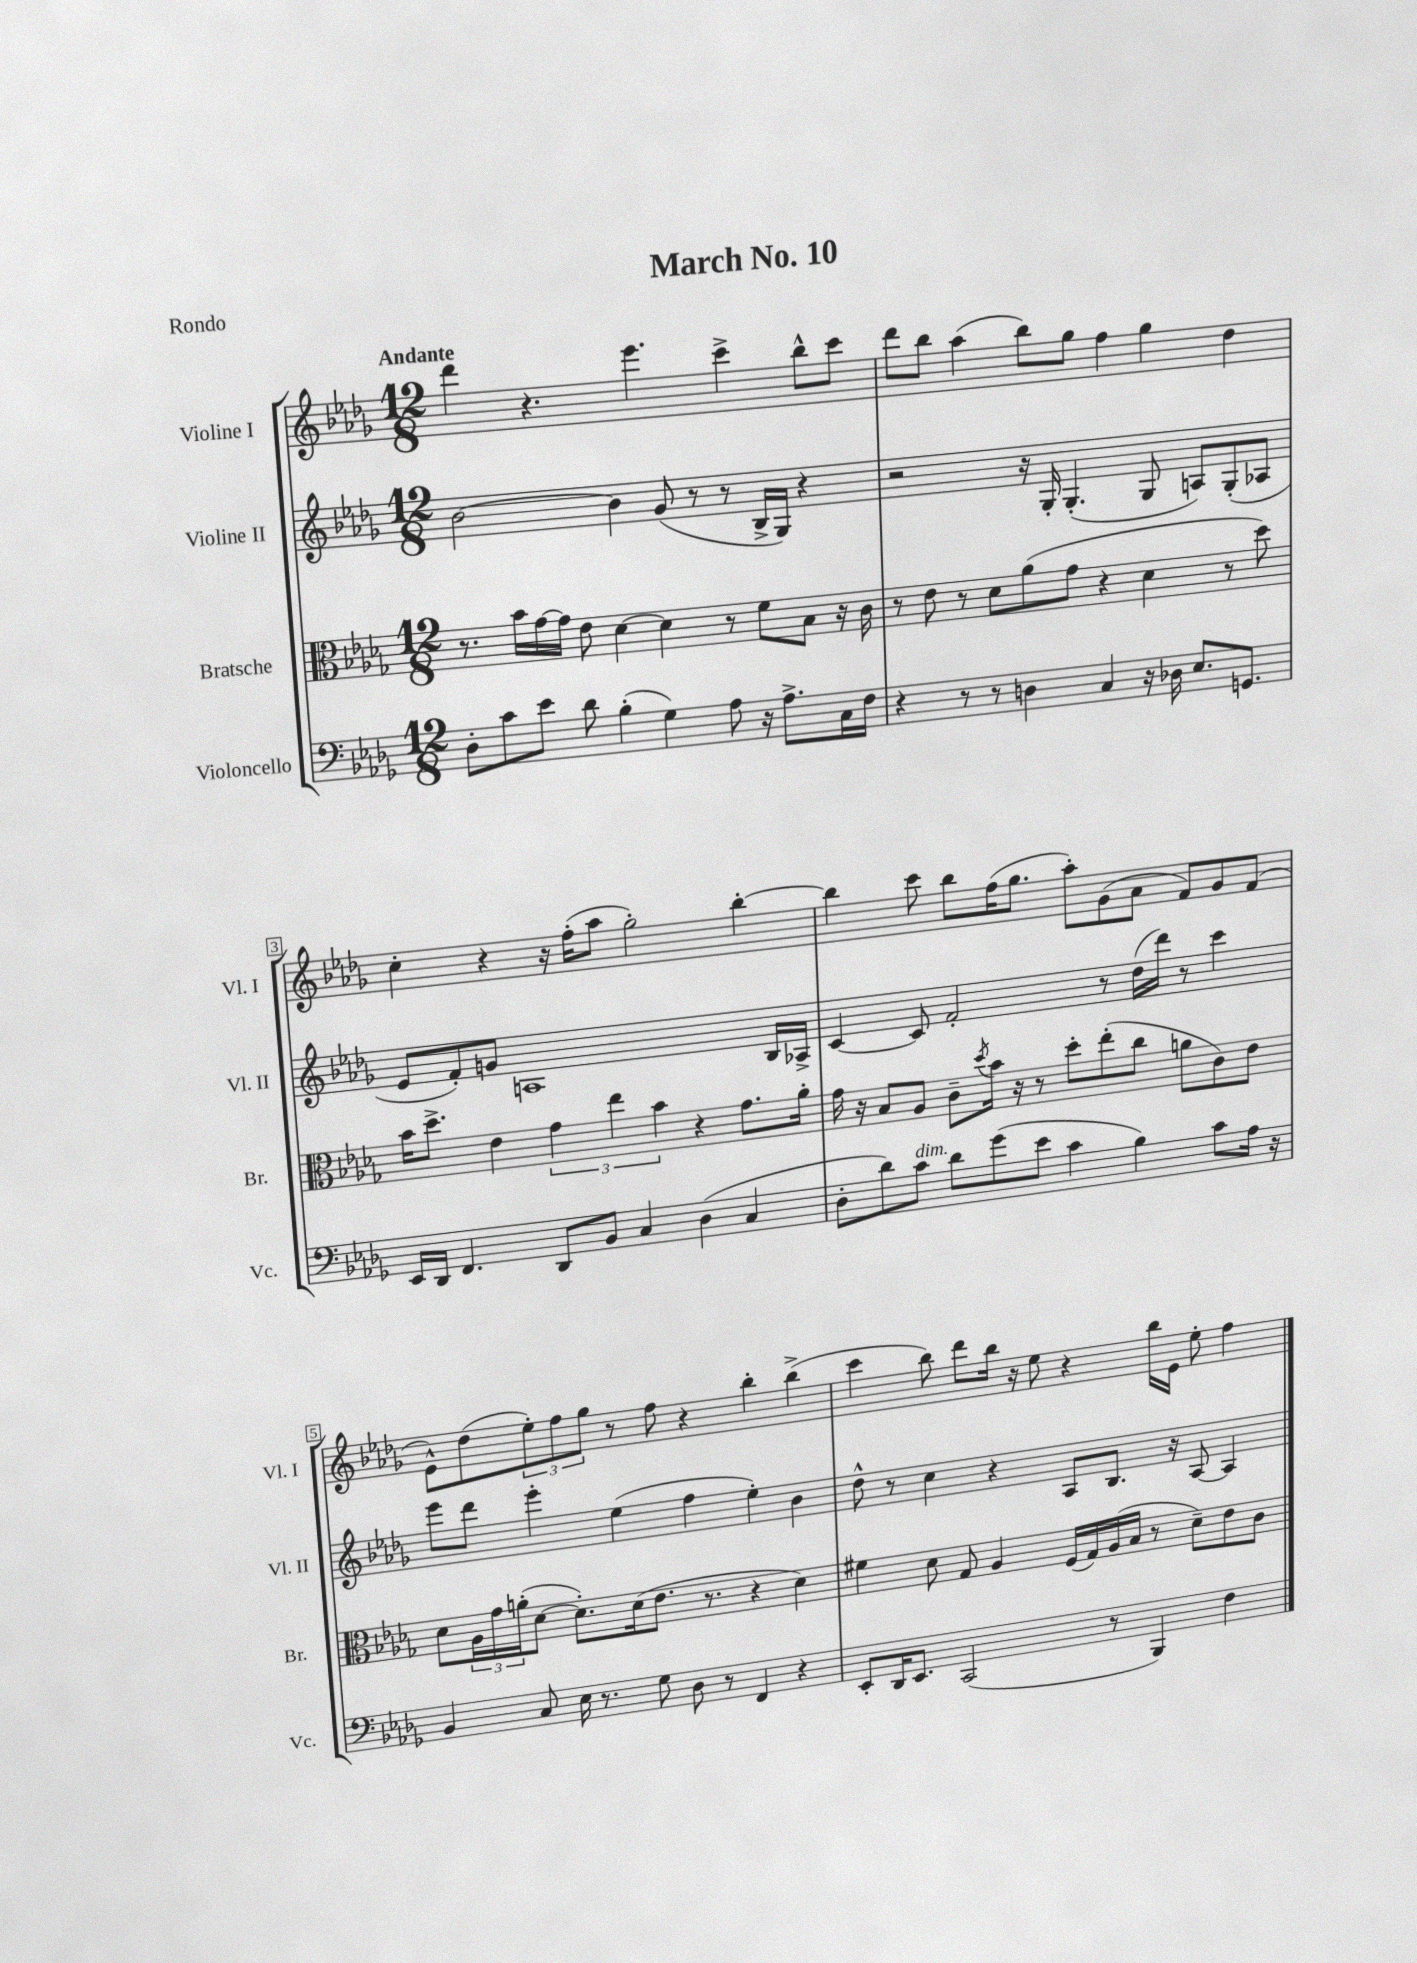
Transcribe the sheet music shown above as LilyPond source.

\header { title = "March No. 10" piece = "Rondo" }
<<
\new StaffGroup <<
\new Staff = "s0" \with { instrumentName = "Violine I" shortInstrumentName = "Vl. I" } {
    \clef treble \key des \major \numericTimeSignature \time 12/8 \tempo "Andante"
    des'''4 r4. ees'''4. c'''4-> bes''8-^ c'''8 |
    des'''8 bes''8 aes''4( bes''8) ges''8 f''4 ges''4 des''4 |
    c''4-. r4 r16 f''16-.( aes''8 ges''2-.) bes''4~-. |
    bes''4 c'''8 bes''8 f''16( ges''8. aes''8-.) ges'8( aes'8 f'8) ges'8 f'8( |
    ees'8-^) des''8( \tuplet 3/2 { ees''8-.) f''8 ges''8 } r8 f''8 r4 bes''4-. bes''4->( |
    c'''4 bes''8) des'''8 bes''16 r16 ees''8 r4 bes''16 ees'16 ees''8-. f''4 \bar "|." |
}
\new Staff = "s1" \with { instrumentName = "Violine II" shortInstrumentName = "Vl. II" } {
    \clef treble \key des \major \numericTimeSignature \time 12/8
    bes'2~ bes'4 ges'8( r8 r8 bes16-> ges16) r4 |
    r2 r16 ges16-. ges4.-.( ges8 a8) ges8-.( aes8 |
    ees'8 f'8-.) g'8 a1 bes16 aes16-> |
    c'4~ c'8 f'2-. r8 des''16( des'''16) r8 c'''4 |
    ees'''8 des'''8 ees'''4-. ees''4( f''4 ees''4-.) bes'4 |
    des''8-^ r8 c''4 r4 aes8 bes8. r16 aes8~ aes4 \bar "|." |
}
\new Staff = "s2" \with { instrumentName = "Bratsche" shortInstrumentName = "Br." } {
    \clef alto \key des \major \numericTimeSignature \time 12/8
    r8. bes'16 ges'16~ ges'16 ees'8 des'4~ des'4 r8 f'8 bes8 r16 c'16 |
    r8 ees'8 r8 des'8 aes'8( ges'8 r4 des'4 r8 des''8) |
    bes'16 des''8.-> ees'4 \tuplet 3/2 { ges'4 ees''4 bes'4 } r4 ges'8. aes'16-. |
    ges'16 r16 bes8 aes8 c'8-- \acciaccatura { des''8 } bes'16 r16 r8 des''8-. ees''8-.( c''8 a'8 c'8) ees'8 |
    des'8 \tuplet 3/2 { aes16 ges'16 a'16-.( } des'8~ des'8.-.) des'16( ees'8. r8. r4 des'4) |
    fis'4 des'8 ges8 aes4 f16( ges16) aes16( bes16 r8 des'8--) ees'8 c'8 \bar "|." |
}
\new Staff = "s3" \with { instrumentName = "Violoncello" shortInstrumentName = "Vc." } {
    \clef bass \key des \major \numericTimeSignature \time 12/8
    des8-. c'8 ees'8 des'8 bes4-.( ges4) aes8 r16 aes8.-> c16 f16 |
    r4 r8 r8 d4 c4 r16 des16 ees8. g,8. |
    ees,16 des,16 f,4. des,8 bes,8 c4 des4( c4 |
    des8-. des'8) c'8^\markup { \italic "dim." } des'8 ges'8( ees'8 c'4 bes4) c'8 aes16 r16 |
    bes,4 c8 ees16 r8. ges8 des8 r8 f,4 r4 |
    ees,8-. des,16 ees,8. c,2( r8 bes,,4) f4 \bar "|." |
}
>>
>>
\layout { \context { \Score \override BarNumber.stencil = #(make-stencil-boxer 0.1 0.3 ly:text-interface::print) } }
